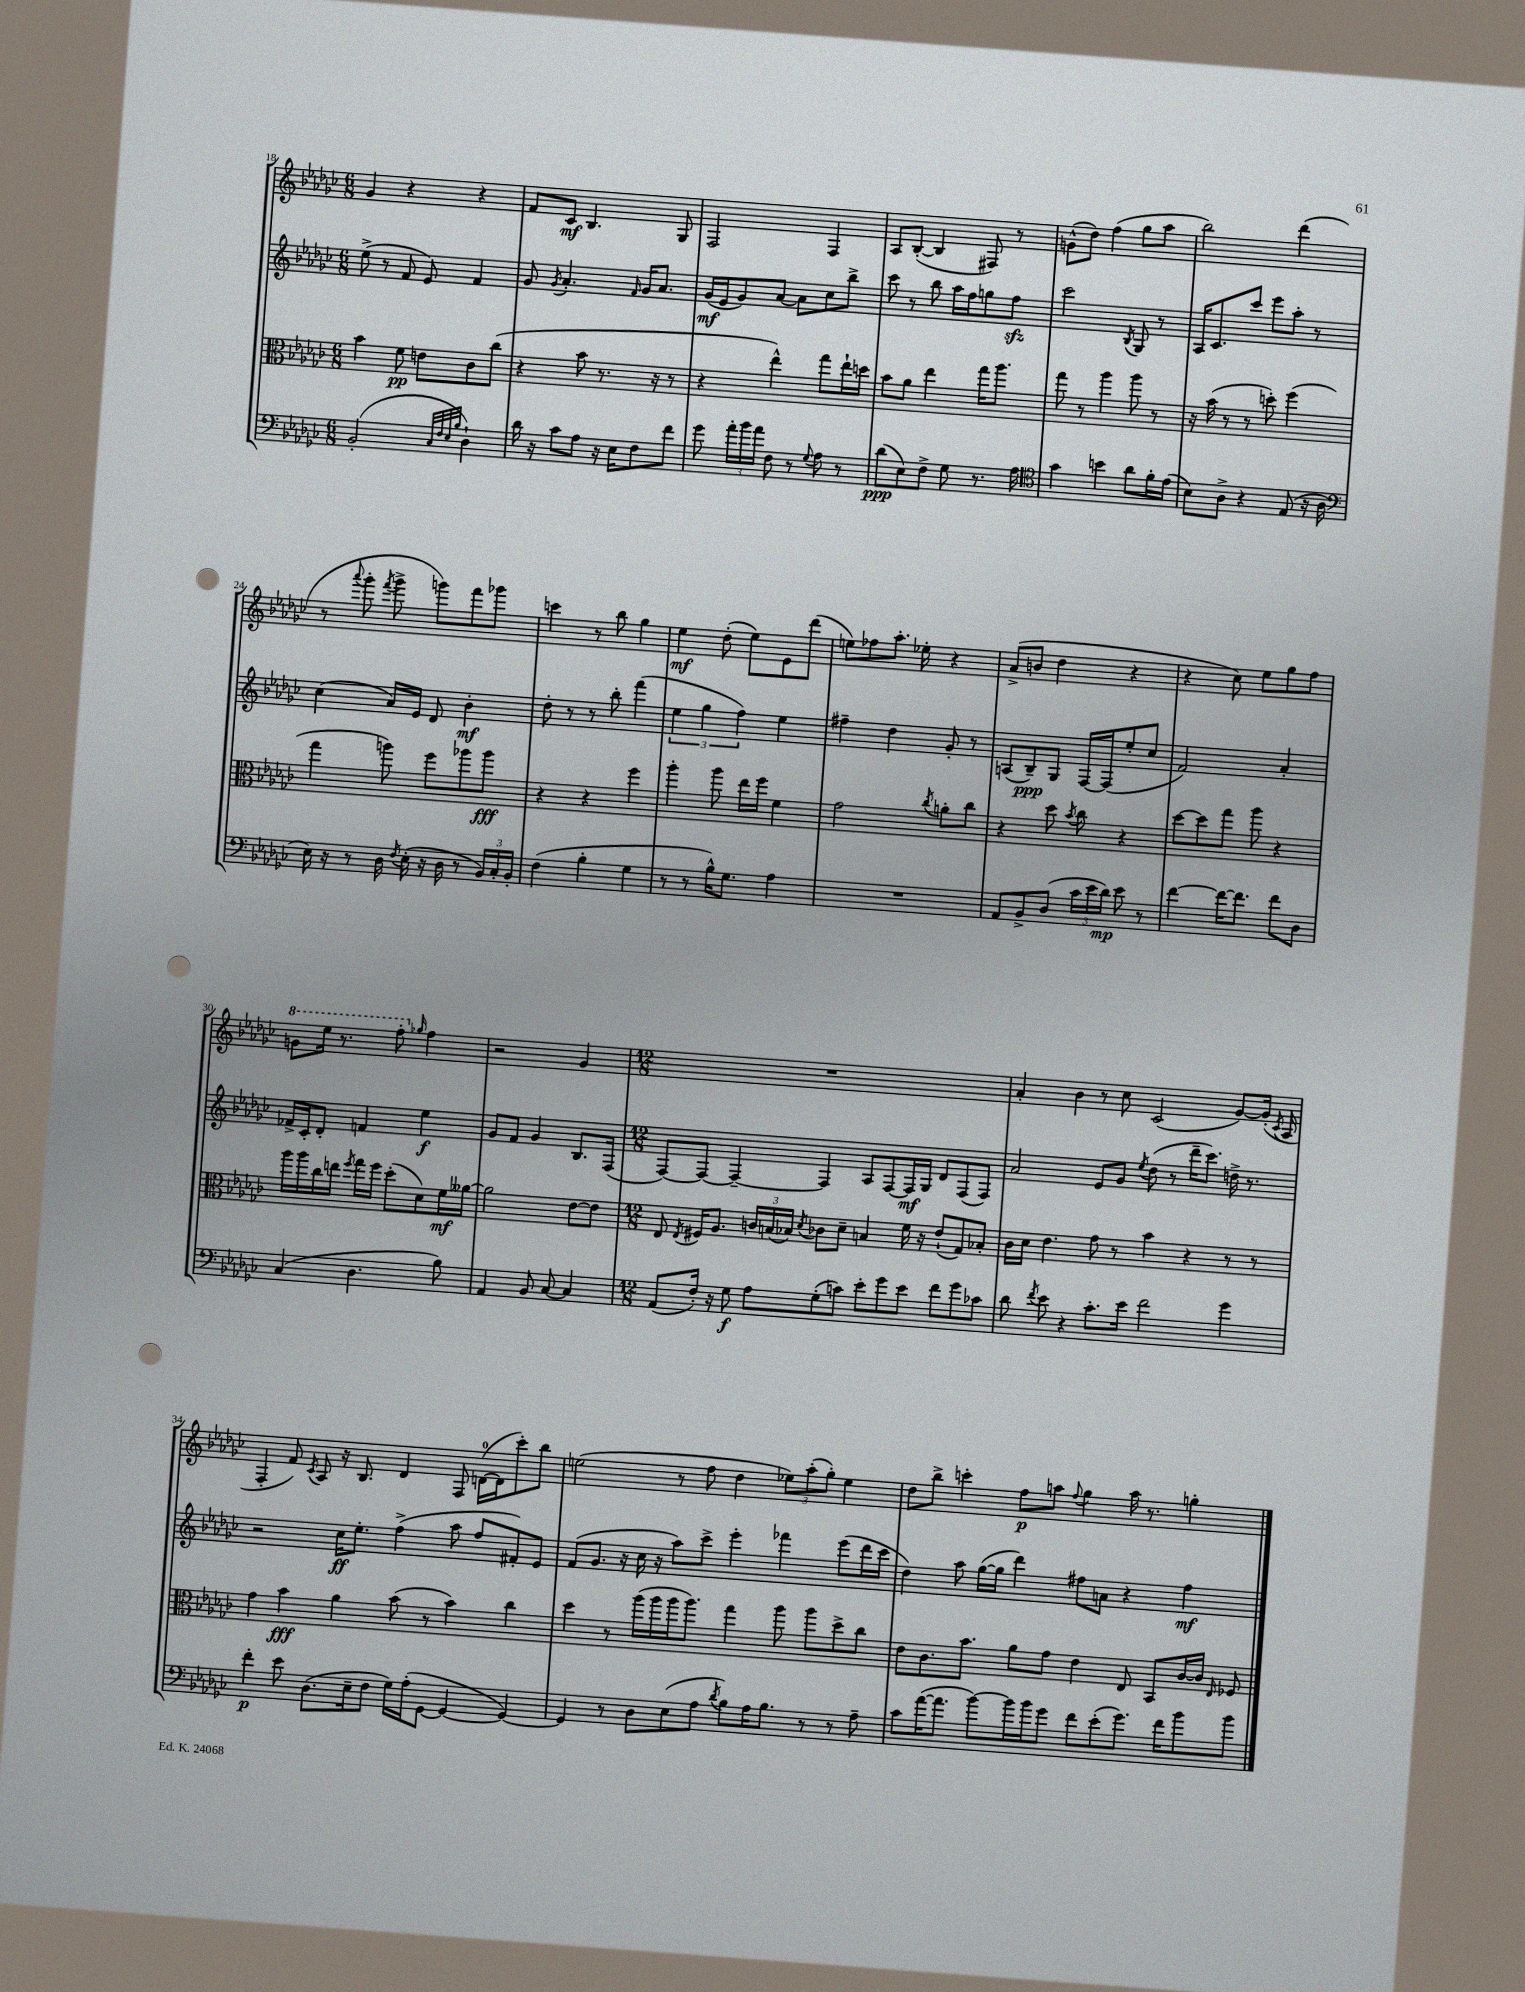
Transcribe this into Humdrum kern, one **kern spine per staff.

**kern	**kern	**kern	**kern
*staff4	*staff3	*staff2	*staff1
*clefF4	*clefC3	*clefG2	*clefG2
*k[b-e-a-d-g-c-]	*k[b-e-a-d-g-c-]	*k[b-e-a-d-g-c-]	*k[b-e-a-d-g-c-]
*M6/8	*M6/8	*M6/8	*M6/8
(2BB-'	4b-	(8ee-^	4g-
.	.	8r	.
.	8f	8f	4r
.	8e	8e-)	.
32qqC-	.	.	.
32qqF	.	.	.
32qqE-	.	.	.
32qqB-	.	.	.
4D-`)	8c-	4f	4r
.	(8cc-	.	.
=	=	=	=
16d-	4r	8g-	8f
16r	.	.	.
.	.	8qg-	.
8c-	.	4.a-'	8c-
8A-	8b-	.	4.B-
16r	8.r	.	.
16E-	.	.	.
.	.	16qqf	.
8F	.	16g-	.
.	16r	8.a-	.
8f	8r	.	8G-
=	=	=	=
8g-	4r	(16g-	2F
.	.	16e-	.
24a-'	.	8g-)	.
24b-	.	.	.
24a-	.	.	.
8F	4ee-^^)	[8a-	.
8r	.	8a-]	.
8qqG-	.	.	.
8A-	8gg-	8cc-	4F
8r	16ee-`	8bb-^	.
.	16dd	.	.
=	=	=	=
(8d-	8b-	8ccc-	8A-
8E-)	8a-	8r	([8B-'
8F^	4ee-	8bb-	4B-]
8G-	.	16aa-	.
.	.	16ff	.
8.r	16gg-	8gg	8F#)
.	8.aa-	.	.
.	.	8ff	8r
16A-	.	.	.
=	=	=	=
*clefC4	*	*	*
4g-	8gg-	2ccc-	(8g^^
.	8r	.	8dd-)
4b	4aa-	.	(4ff
.	.	8qB-	.
8a-	8aa-	8G-	8gg-
16f'	8r	8r	8aa-
(16e-	.	.	.
=	=	=	=
8B-)	16r	16A-	2bb-)
.	(16b-	8.c-	.
8A-^	8r	.	.
4r	8r	8ccc-	.
.	8dd')	8eee-	.
(8E-	(4ff	8aa-'	(4ddd-
16r	.	8r	.
16A-	.	.	.
=	=	=	=
*clefF4	*	*	*
16E-)	4gg-	(4cc-	8r
16r	.	.	.
.	.	.	8qqaaa-
8r	.	.	8ggg-'
.	.	.	8qfff
16D-	8aa)	16a-)	8ggg-^
8qF	.	.	.
(16E-'	.	16e-	.
16r	8ff	8d-	8ggg)
16D-	.	.	.
8r	8aa-	4b-'	8fff
24BB-)	8aa-	.	8ggg-
24C-'	.	.	.
24BB-'	.	.	.
=	=	=	=
(4F	4r	8dd-'	4ccc
.	.	8r	.
4B-'	4r	8r	8r
.	.	8bb-'	8bb-
4G-	4ff	(4fff	4gg-
=	=	=	=
8r	4aa-'	6ee-	4ee-
8r	.	.	.
.	.	6gg-	.
16B-^^)	8aa-	.	(8dd-'
8.G-	.	.	.
.	.	6ff)	.
.	16ee-	.	8ee-)
.	16ff	.	.
4A-	4f	4ee-	8e-
.	.	.	(8ddd-
=	=	=	=
2.r	2g-	4ff#~	8ee)
.	.	.	8ff-
.	.	4dd-	8.aa-'
.	.	.	16ee-'
.	8qcc-	.	.
.	8a'	8g-'	4r
.	8cc-	8r	.
=	=	=	=
8AA-	4r	(8A	(8a-^
8BB-^	.	8B-~)	8b
(8D-	8dd-	8G-	4dd-
.	8qb-	.	.
24c-	8cc-	[16F	.
24e-	.	.	.
.	.	(16F]	.
24d-)	.	.	.
8e-	4r	8ee-'	4r
8r	.	8cc-	.
=	=	=	=
[4f	[8dd-	2f)	4r
.	8dd-]	.	.
16f_	8gg-	.	8cc-)
8.f]	.	.	.
.	8aa-	.	8ee-
8f	4r	4a-'	8gg-
8D-	.	.	8ff
=	=	=	=
(4C-	16aa-	16f-^	8gg
.	16aa-	16c-'	.
.	16cc-	8d-'	16eee-
.	16ee	.	8.r
.	8qff	.	.
4.D-	16gg-	4f	.
.	16ff	.	.
.	(8dd-'	.	8fff'
.	.	.	16qqgg-
.	8d-)	4ee-	4ff
8B-)	16f	.	.
.	[16a--	.	.
=	=	=	=
4AA-	2a--]	8g-	2r
.	.	8f	.
8BB-	.	4g-	.
[8C-	.	.	.
4C-]	[8e-	8.B-	4g-
.	8e-]	.	.
.	.	(16F	.
=	=	=	=
*M12/8	*M12/8	*M12/8	*M12/8
(8AA-	8E-	[8F)	1.r
.	8qE-	.	.
16F')	16F#	8F_	.
16r	8.A-	.	.
8G-	.	4F~_	.
8A-	24c	.	.
.	(24B	.	.
.	24B-)	.	.
.	8qd-	.	.
(8G-'	8c-	4F]	.
8c)	8d-~	.	.
8e-'	4B	8A-	.
8g-	.	[8F	.
8e-	16f	16F]	.
.	16r	16G-	.
8f	(8e-`	8d-	.
8g-	8G-)	(8F	.
8c-	8B-'	8F)	.
=	=	=	=
8d-	16c-	2a-	4a-'
.	16d-	.	.
8qf	.	.	.
8e-	4.e-	.	.
4r	.	.	4b-
8.c-'	8g-	8e-	8r
.	8r	8g-	8cc-
16e-	.	.	.
.	.	8qee-	.
2f	4b-	(8dd-	(2c-
.	.	8r	.
.	4r	16ddd-~	.
.	.	8.ccc-)	.
4g-	8r	16dd^	[8g-)
.	.	8.r	.
.	8r	.	(16g-']
.	.	.	8qc-
.	.	.	16A-
=	=	=	=
4f'	4g-	2r	4F'
8e-	4b-	.	8f)
.	.	.	8qc-
(8.D-	.	.	8A-
.	4a-	16cc-	16r
16E-~	.	8.ee-'	8.B-
8F	.	.	.
16G-)	(8b-	(4ff^	4d-
(16A-'	.	.	.
[8GG-	8r	.	.
4GG-_	4b-)	8aa-	8F
.	.	8ff	([16d
.	.	.	16d]
4GG-_)	4cc-	8f#')	8ccc-')
.	.	8e-	8bb-
=	=	=	=
4GG-]	4dd-	(8f	(2ee
.	.	8.g-	.
8r	8r	.	.
.	.	16r	.
8D-	(16aa-	16cc-	.
.	16aa-	16r	.
(8E-	16aa-	8aa-)	8r
.	8.aa-)	.	.
8A-	.	8ccc-^	8ff
8qd-	.	.	.
8B-)	4gg-	4eee-'	4dd-
16A-	.	.	.
8.B-	.	.	.
.	8aa-	4fff-	12ee-)
.	.	.	(12aa-'
8r	8aa-	.	.
.	.	.	12gg-')
8r	8dd-^	(8eee-	4ee-
8A-~	8cc-	16ddd-	.
.	.	16ccc-	.
=	=	=	=
8c-	8e-	4dd-)	8dd-
([16a-	8.c-	.	8bb-^
8.a-]	.	.	.
.	.	8aa-	4ccc'
.	8.b-	.	.
[8b-)	.	([16gg-	.
.	.	16gg-]	.
16b-]	8a-	4ddd-)	8ff
16b-	.	.	.
8g-	8g-	.	8aa
.	.	.	8qqff
8f	4e-	8ff#	4gg-
(8e-'	.	8a	.
8.g-)	8E-	4r	16aa
.	.	.	8.r
.	8BB-	.	.
16f	.	.	.
8b-	[16c-	4ff#	4gg'
.	16c-]	.	.
.	16qqE-	.	.
8b-	8F-	.	.
==	==	==	==
*-	*-	*-	*-
